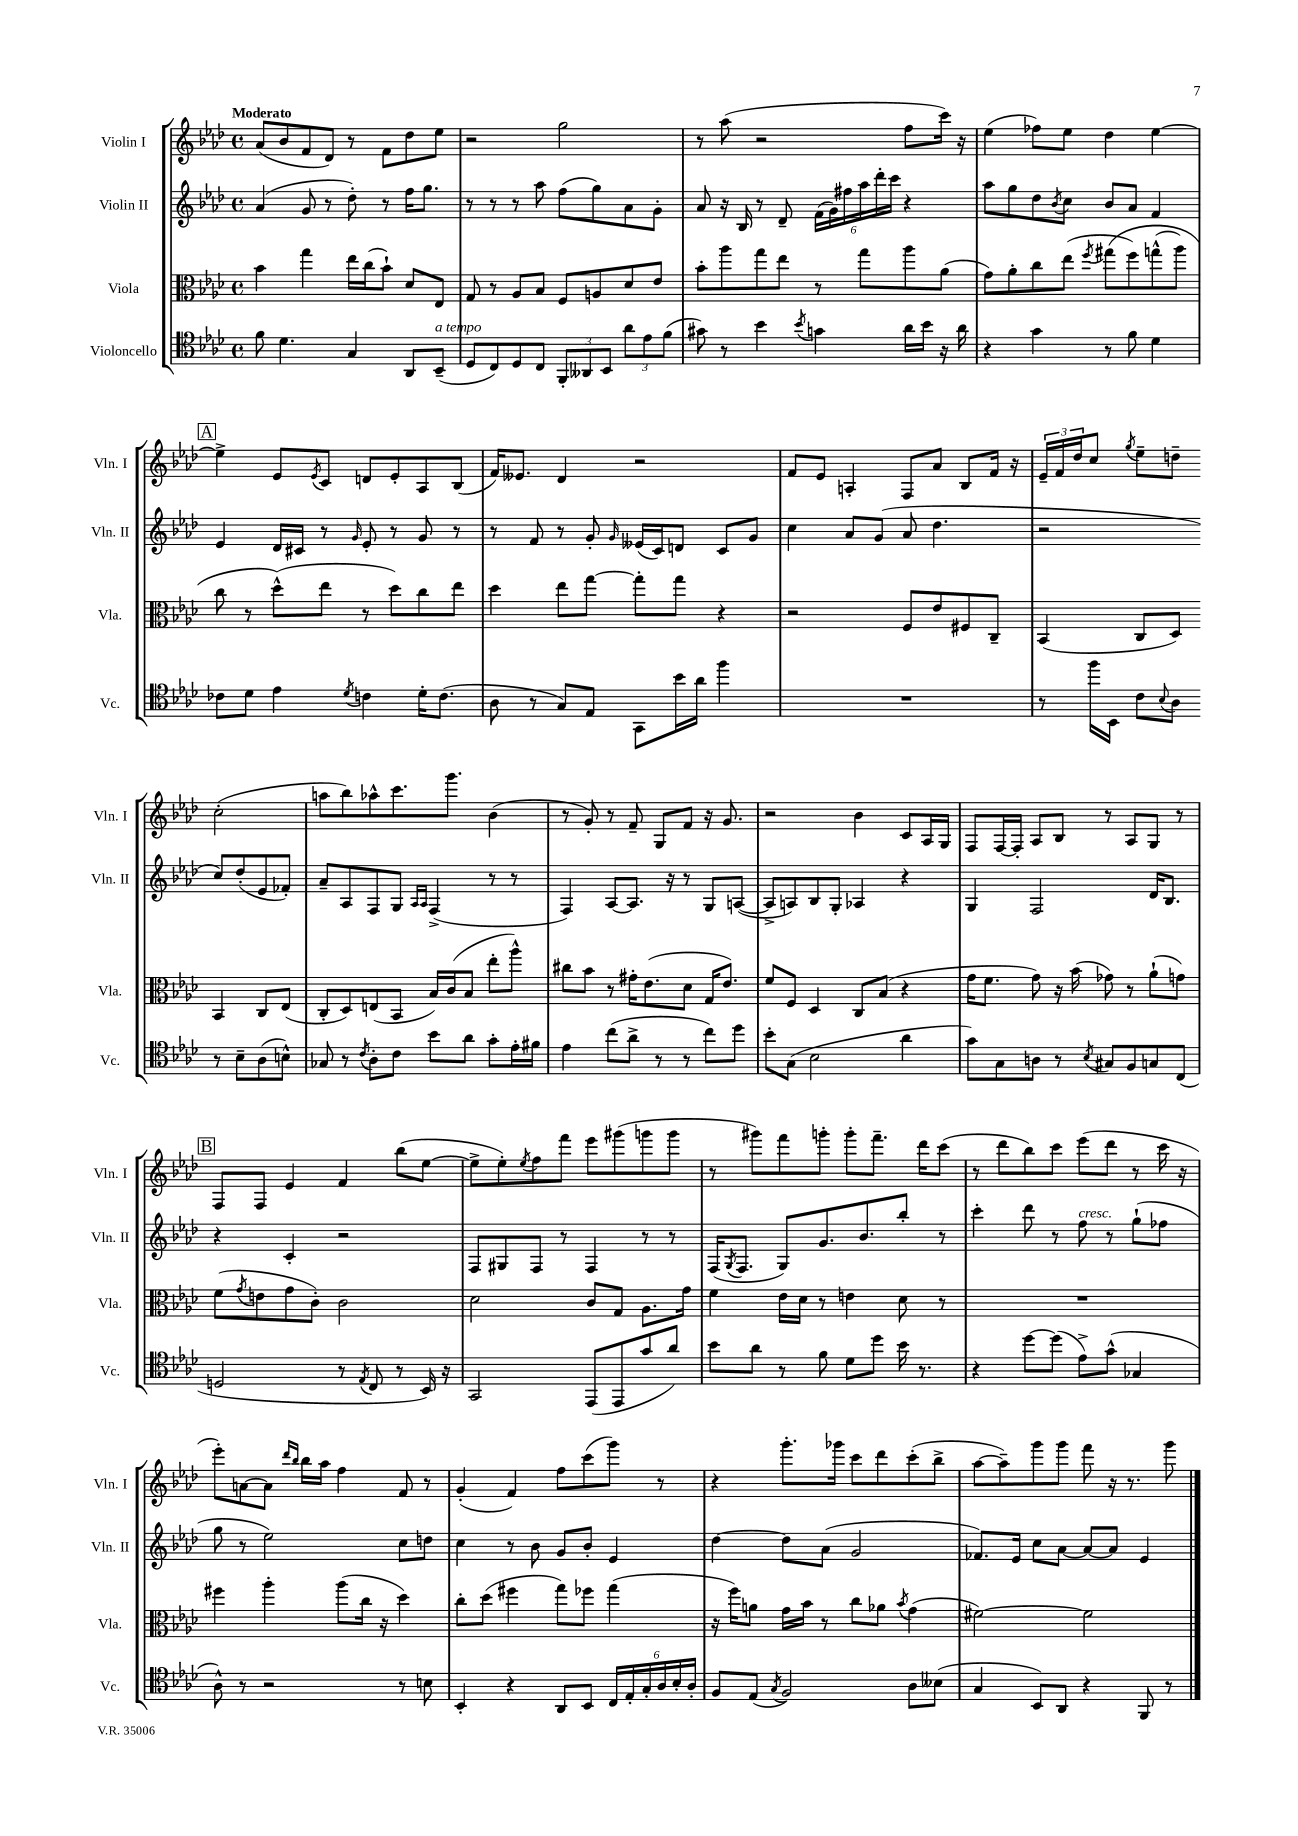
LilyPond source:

<<
\new StaffGroup <<
\new Staff = "s0" \with { instrumentName = "Violin I" shortInstrumentName = "Vln. I" } {
    \clef treble \key aes \major \defaultTimeSignature \time 4/4 \tempo "Moderato"
    aes'8( bes'8 f'8 des'8) r8 f'8 des''8 ees''8 |
    r2 g''2 |
    r8 aes''8( r2 f''8 c'''16) r16 |
    ees''4( fes''8) ees''8 des''4 ees''4~ |
    \mark \markup { \box "A" } ees''4-> ees'8 \acciaccatura { ees'8 } c'8 d'8 ees'8-. aes8 bes8( |
    f'16) eeses'8. des'4 r2 |
    f'8 ees'8 a4-. f8 aes'8 bes8 f'16 r16 |
    \tuplet 3/2 { ees'16-- f'16 des''16 } c''8 \acciaccatura { g''8 } ees''8-- d''8-- c''2-.( |
    a''8 bes''8) aes''8-^ c'''8. g'''8. bes'4( |
    r8 g'8-.) r8 f'8-- g8 f'8 r16 g'8. |
    r2 bes'4 c'8 aes16 g16 |
    f8 f16~ f16-. aes8 bes8 r8 aes8 g8 r8 |
    \mark \markup { \box "B" } f8 f8 ees'4 f'4 bes''8( ees''8~ |
    ees''8-> ees''8-.) \acciaccatura { ees''8 } f''8 f'''8 ees'''8 gis'''8( g'''8 g'''8 |
    r8 gis'''8) f'''8 g'''8-. g'''8-. f'''8.-- des'''16 c'''8( |
    r8 des'''8 bes''8) c'''8 ees'''8( des'''8 r8 c'''16 r16 |
    ees'''8-.) a'8~ a'8 \grace { des'''16 bes''16 } bes''16 aes''16 f''4 f'8 r8 |
    g'4-.( f'4) f''8 c'''8( g'''8) r8 |
    r4 g'''8.-. ges'''16 c'''8 des'''8 c'''8-.( bes''8-> |
    aes''8~ aes''8--) g'''8 g'''8 f'''8 r16 r8. g'''8 \bar "|." |
}
\new Staff = "s1" \with { instrumentName = "Violin II" shortInstrumentName = "Vln. II" } {
    \clef treble \key aes \major \defaultTimeSignature \time 4/4
    aes'4( g'8 r8 des''8-.) r8 f''16 g''8. |
    r8 r8 r8 aes''8 f''8( g''8) aes'8 g'8-. |
    aes'8 r16 bes16 r8 des'8-- \tuplet 6/4 { f'16( g'16) fis''16 aes''16 des'''16-. c'''16 } r4 |
    aes''8 g''8 des''8 \acciaccatura { bes'8 } c''8 bes'8 aes'8 f'4 |
    \mark \markup { \box "A" } ees'4 des'16 cis'16 r8 \grace { g'16 } ees'8-. r8 g'8 r8 |
    r8 f'8 r8 g'8-. \grace { g'16 } eeses'16( c'16) d'8 c'8 g'8 |
    c''4 aes'8 g'8( aes'8 des''4. |
    r2 c''8) des''8-.( ees'8 fes'8-.) |
    aes'8-- aes8 f8 g8 \grace { aes16 aes16 } f4->( r8 r8 |
    f4) aes8~ aes8. r16 r8 g8 a8~( |
    a8-> a8) bes8 g8-. aes4 r4 |
    g4 f2 des'16 bes8. |
    \mark \markup { \box "B" } r4 c'4-. r2 |
    f8 gis8 f8 r8 f4 r8 r8 |
    f16( \acciaccatura { g8 } f8. g8) g'8. bes'8. bes''8-. r8 |
    c'''4-. des'''8 r8 f''8^\markup { \italic "cresc." } r8 g''8-!( fes''8 |
    g''8 r8 ees''2) c''8 d''8 |
    c''4 r8 bes'8 g'8 bes'8-. ees'4 |
    des''4~ des''8 aes'8( g'2 |
    fes'8.) ees'16 c''8 aes'8~ aes'8~ aes'8 ees'4 \bar "|." |
}
\new Staff = "s2" \with { instrumentName = "Viola" shortInstrumentName = "Vla." } {
    \clef alto \key aes \major \defaultTimeSignature \time 4/4
    bes'4 g''4 ees''16 c''16( bes'8-!) des'8 ees8 |
    g8 r8 aes8 bes8 f8 a8 des'8 ees'8 |
    bes'8-. aes''8 g''8 ees''8 r8 g''8 aes''8 aes'8( |
    g'8) aes'8-. c''8 ees''8( \acciaccatura { f''8 } gis''8\( f''8) g''8-^( aes''8) |
    \mark \markup { \box "A" } c''8 r8 des''8-^(\) ees''8 r8 des''8) c''8 ees''8 |
    des''4 ees''8 g''8~ g''8-. g''8 r4 |
    r2 f8 ees'8 fis8 c8-- |
    bes,4( c8 des8) bes,4 c8 ees8( |
    c8-. des8) e8( bes,8 bes16) c'16( bes8 ees''8-. aes''8-^) |
    cis''8 bes'8 r8 gis'16-. ees'8.( des'8 g16 ees'8.) |
    f'8 f8 des4 c8 bes8( r4 |
    g'16 f'8. g'8) r16 bes'16( ges'8) r8 aes'8-!( g'8) |
    \mark \markup { \box "B" } f'8( \acciaccatura { g'8 } e'8 g'8 c'8-.) c'2 |
    des'2 c'8 g8 aes8. g'16 |
    f'4 ees'16 des'16 r8 e'4 des'8 r8 |
    R1 |
    fis''4 aes''4-. aes''8( c''16 r16 des''4) |
    c''8-. des''8( fis''4 g''8) fes''8 g''4( |
    r16 f''16) a'8 g'16 bes'16 r8 c''8 aes'8 \acciaccatura { bes'8 } g'4( |
    fis'2~) fis'2 \bar "|." |
}
\new Staff = "s3" \with { instrumentName = "Violoncello" shortInstrumentName = "Vc." } {
    \clef tenor \key aes \major \defaultTimeSignature \time 4/4
    f'8 des'4. g4 aes,8 bes,8--^\markup { \italic "a tempo" }( |
    des8 c8) des8 c8 \tuplet 3/2 { f,8-. aeses,8 bes,8 } \tuplet 3/2 { aes'8 ees'8 f'8( } |
    gis'8) r8 bes'4 \acciaccatura { bes'8 } g'4 aes'16 bes'16 r16 aes'16 |
    r4 g'4 r8 f'8 des'4 |
    \mark \markup { \box "A" } ces'8 des'8 ees'4 \acciaccatura { des'8 } c'4 des'16-. c'8.( |
    aes8 r8 g8) ees8 g,8 bes'16 aes'16 f''4 |
    R1 |
    r8 f''16 bes,16 c'8 \appoggiatura { bes8 } aes8 r8 bes8-- aes8( b8-^) |
    ges8 r8 \acciaccatura { c'8 } aes8-. c'8 bes'8 aes'8 g'8-. ees'16-. fis'16 |
    ees'4 c''8( aes'8-> r8 r8 c''8) des''8 |
    bes'8-. g8( bes2 aes'4 |
    g'8) g8 a8 r8 \acciaccatura { bes8 } gis8 f8 g8 c8( |
    \mark \markup { \box "B" } d2 r8 \acciaccatura { ees8 } c8 r8 bes,16) r16 |
    g,2 ees,8( ees,8 g'8 aes'8) |
    bes'8 aes'8 r8 f'8 des'8 des''8 bes'16 r8. |
    r4 des''8~ des''8( ees'8->) g'8-^( ges4 |
    aes8-^) r8 r2 r8 b8 |
    bes,4-. r4 aes,8 bes,8 \tuplet 6/4 { c16 ees16-. g16-. aes16 bes16-. aes16-. } |
    f8 ees8( \acciaccatura { g8 } f2) aes8 beses8( |
    g4 bes,8) aes,8 r4 f,8 r8 \bar "|." |
}
>>
>>
\layout { \context { \Score \remove "Bar_number_engraver" } }
